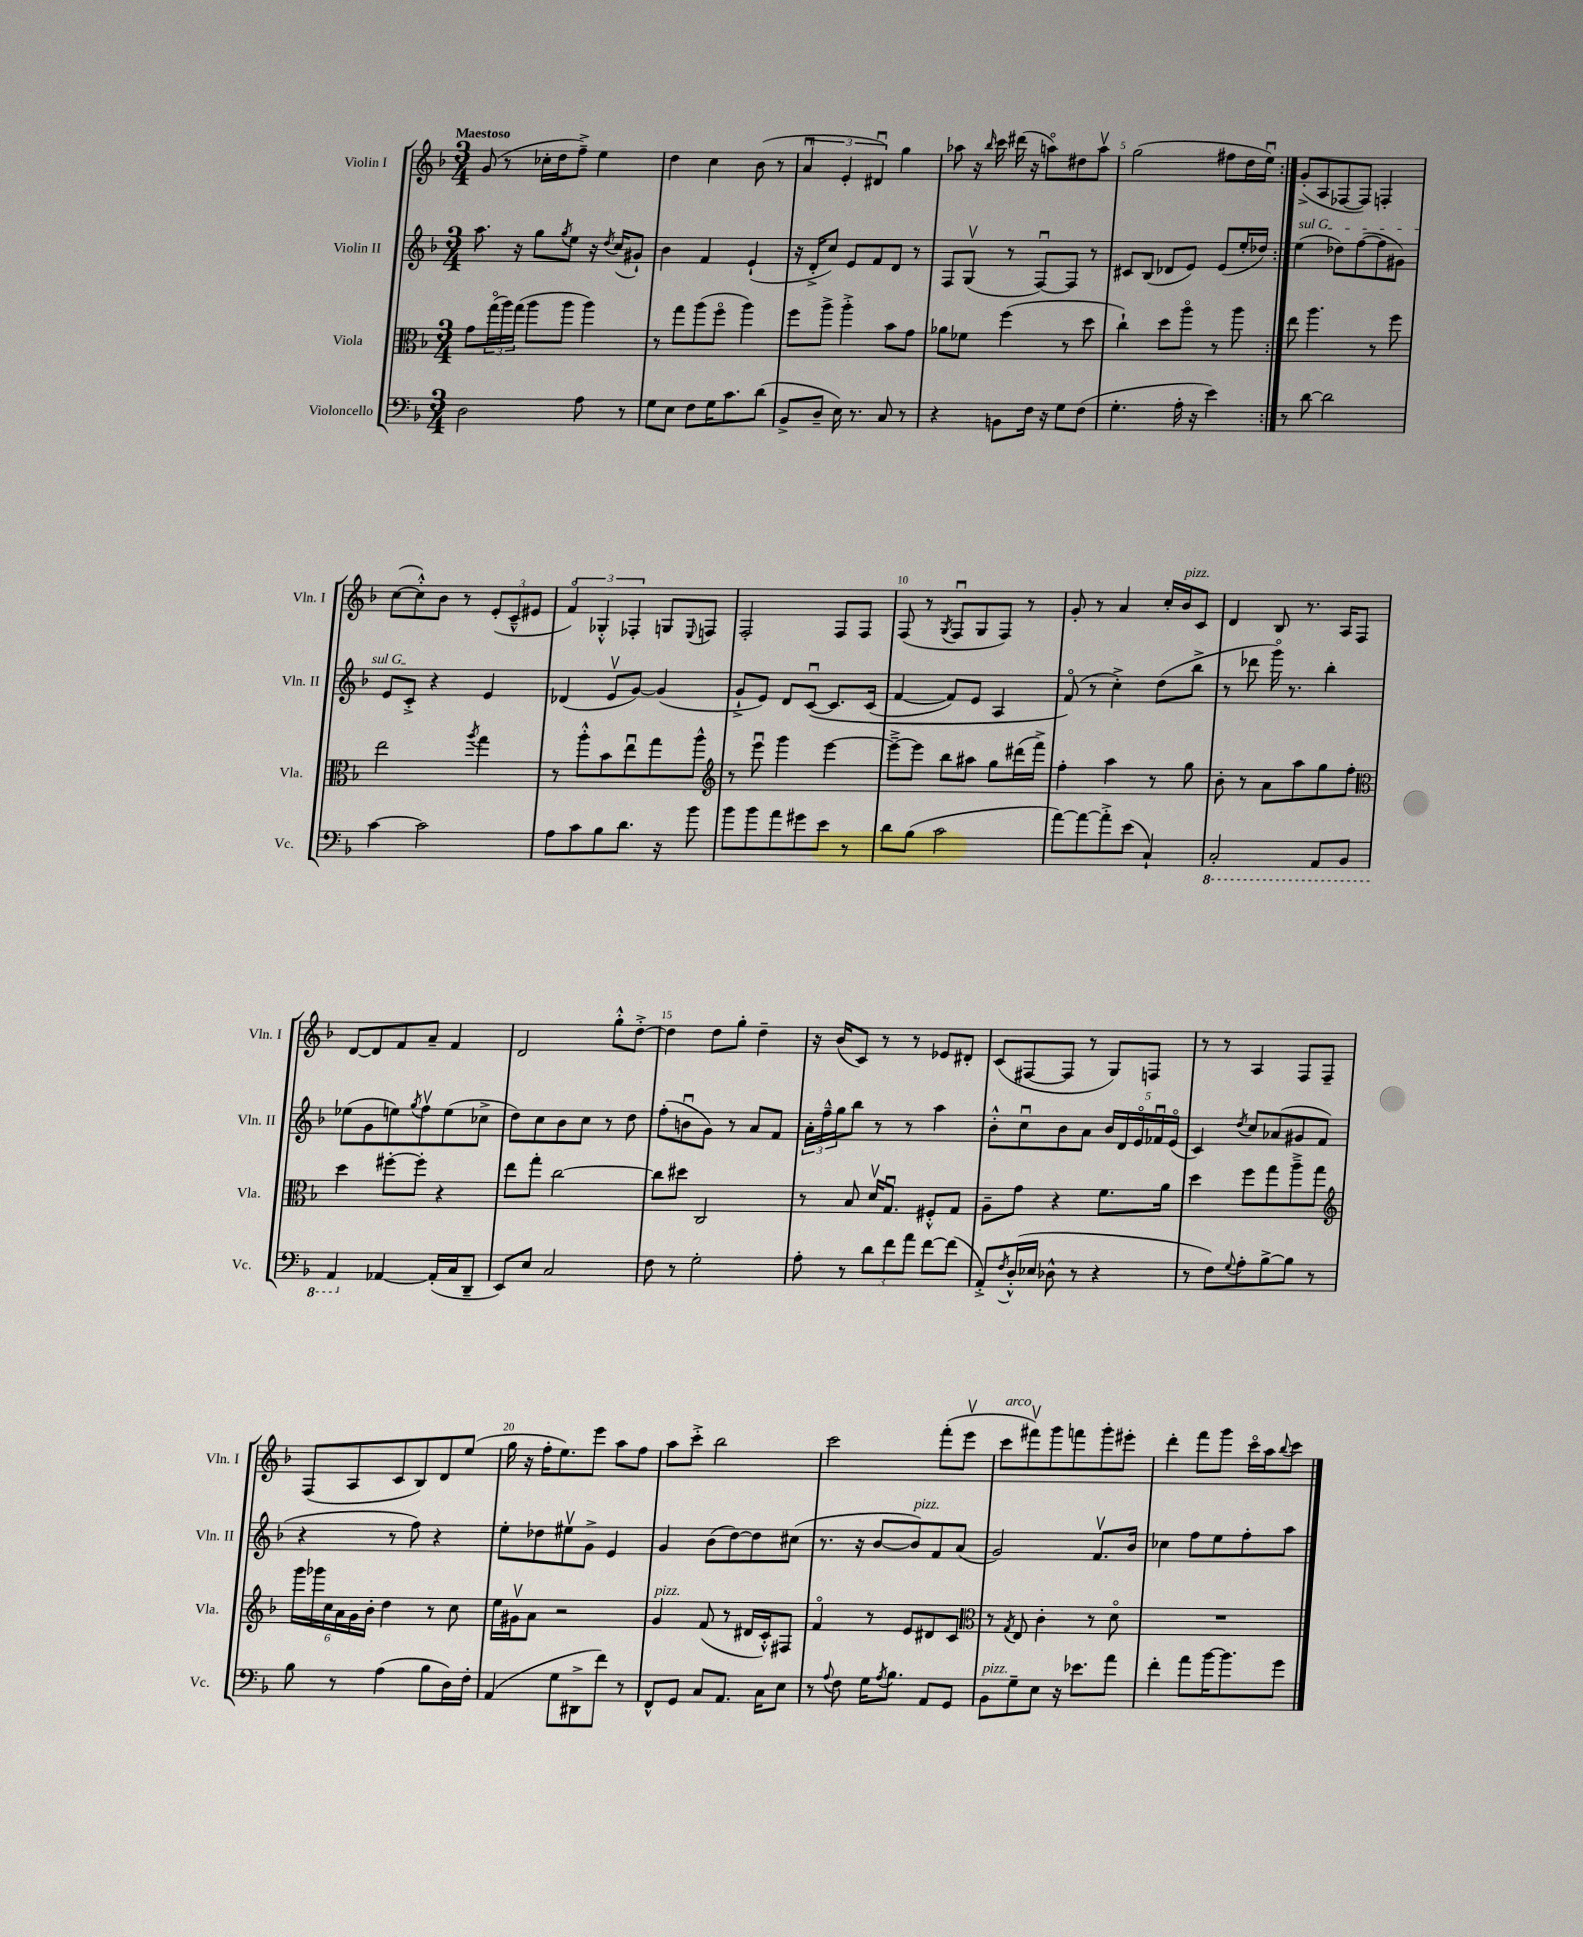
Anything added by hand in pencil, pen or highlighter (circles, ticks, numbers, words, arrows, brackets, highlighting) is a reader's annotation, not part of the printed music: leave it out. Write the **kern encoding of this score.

**kern	**kern	**kern	**kern
*staff4	*staff3	*staff2	*staff1
*clefF4	*clefC3	*clefG2	*clefG2
*k[b-]	*k[b-]	*k[b-]	*k[b-]
*M3/4	*M3/4	*M3/4	*M3/4
2D	8g	8.aa	(8g
.	(24ggo	.	8r
.	24aa)	.	.
.	.	16r	.
.	(24gg	.	.
.	8aa	8gg	16cc-'
.	.	.	16dd
.	.	8qgg	.
.	8aa	8ee	8ff~^)
8A	4aa)	16r	4ee
.	.	8qdd	.
.	.	(16cc	.
8r	.	8g#`)	.
=	=	=	=
8G	8r	4b-	4dd
8E	8gg	.	.
8F	(8aa	4f	4cc
16G	8ffo	.	.
8.c	.	.	.
.	4aa)	(4e`	(8b-
(8d	.	.	8r
=	=	=	=
8BB-^	8ff	16r	6au
.	.	16d'^	.
8D~	8aa^	8cc)	.
.	.	.	6e'
16E)	4aa'^	8e	.
8.r	.	.	.
.	.	.	6d#u)
.	.	8f	.
8C	8b-	8d	4gg
8r	8g	8r	.
=	=	=	=
4r	8a-	8F	8aa-
.	8f-	(8Gv	16r
.	.	.	16qqbb-
.	.	.	16ccc
8BB	(4ff	8r	(16ddd#
.	.	.	16r
16F	.	[8Fu)	8aao)
16r	.	.	.
8G	8r	8F]	8dd#
(8F	8dd	8r	8aav
=	=	=	=
4.G'	4cc`)	8c#	(2gg
.	.	(8B-	.
.	8dd	8d-	.
16A'	8aao	8e)	.
16r	.	.	.
4e)	8r	(8e	8ff#
.	8aa	16ee'	16dd
.	.	16dd-)	16eeu)
=:|!	=:|!	=:|!	=:|!
8r	8ee	(4ee	(8g'^
[8d	4.aa	.	8A
2d]	.	8dd-)	[8F-
.	.	([8ff	8F-])
.	8r	8ff]	4F'
.	8ff	8g#)	.
=	=	=	=
[4c	2ee	8e	([8cc
.	.	8c'^	8cc'^^])
2c]	.	4r	8b-
.	.	.	8r
.	8qaa	.	.
.	4gg	4e	(12e'
.	.	.	12c~^^
.	.	.	12e#
=	=	=	=
8A	8r	(4d-	6fo)
8c	8aa'^^	.	.
.	.	.	6G-'^^
8B-	8b-	8ev	.
.	.	.	6F-'
8.d	8eeu	[8g)	.
.	8gg	(4g]	8G
16r	.	.	.
.	.	.	8qqE
8b-	8aa^^	.	8F
=	=	=	=
*	*clefG2	*	*
8b-	8r	8g`^	2F'
8b-	8eeeu	8e)	.
8a	4ggg	8d	.
8g#	.	&([8cu	.
8e	[4eee	8.c]	8F
8r	.	.	8F
.	.	(16c	.
=	=	=	=
8d	8eee~^_	[4f	(8F
(8B-	8eee]	.	8r
.	.	.	8qG
2c	8bb-	8f])	8Fu
.	8aa#	8e	8G
.	8gg	4A	8F)
.	(16ddd#	.	8r
.	16fff^)	.	.
=	=	=	=
[8a)	4ff'	(8fo&)	8g'
8a_	.	8r	8r
8a'^]	4aa	4cc'^)	4a
(8e	.	.	.
4C`)	8r	(8dd	16cc'
.	.	.	16b-
.	8gg	8bb-^	8c
=	=	=	=
2CC'	8b-'	8r	4d
.	8r	8ddd-	.
.	8a	16gggo)	8B-
.	.	8.r	.
.	8aa	.	8.r
8AAA	8gg	4bb-'	.
.	.	.	16A
8BBB-	8ff'	.	8F
=	=	=	=
*	*clefC3	*	*
4AAA	4dd	(8ee-	[8d
.	.	8g	8d]
[4AA-	[8ff#'	8ee)	8f
.	.	8qgg	.
.	8ff#']	8ffv	8a~
(16AA-']	4r	(8ee	4f
16C	.	.	.
8DD~	.	8cc-^	.
=	=	=	=
8EE)	8ee	8dd)	2d
8E	8gg'	8cc	.
2C	[2cc	8b-	.
.	.	8cc	.
.	.	8r	8gg'^^
.	.	8dd	[8dd'^
=	=	=	=
8F	8cc]	(8ff'	4dd]
8r	8dd#	8bu	.
2G'	2C	8g)	8dd
.	.	8r	8gg'
.	.	8a	4dd~
.	.	8f	.
=	=	=	=
8A'	8r	24a'	16r
.	.	24ff~^^	.
.	.	.	(16b-
.	.	24gg	.
8r	8B-	8bb-	8c)
12d	16dv	8r	8r
.	8.Gu	.	.
12f	.	.	.
.	.	8r	8r
12a	.	.	.
[8f	8F#'^^	4aa	8e-
(8f]	8G	.	8d#'
=	=	=	=
8AA'^)	8A~	8b-'^^	(8c
8qF	.	.	.
(16D'^^	8g	8ccu	[8F#
16E-	.	.	.
8D-^^	4r	8b-	8F#]
8r	.	8a	8r
4r	8.f	20b-	8G)
.	.	20d	.
.	.	20eo	.
.	.	.	8F
.	.	20f-u	.
.	16a	.	.
.	.	(20eo	.
=	=	=	=
8r	4dd	4c)	8r
8F)	.	.	8r
8qqG	.	8qdd	.
8A'	8ff	8cc	4A
[8B-^	8gg	(8a-	.
8B-]	8aa~^	8g#	8F
8r	8gg	8f	8F~
=	=	=	=
*	*clefG2	*	*
8B-	24ggg	4r	(8F
.	24ggg-	.	.
.	24cc	.	.
8r	24a	.	8A
.	24g	.	.
.	24b-'	.	.
(4A	4dd	8r	8c
.	.	8ff)	8B-)
8B-	8r	4r	8d
16D)	8cc	.	(8ee
16F'	.	.	.
=	=	=	=
(4AA	16ee	8ee'	16gg
.	16g#v	.	16r
.	8a	8dd-	16ff'
.	.	.	8.ee)
8G	2r	8ee#v	.
8DD#^	.	8g^	8eee
8f)	.	4e	8aa
8r	.	.	8ff
=	=	=	=
8FF^^	4g	4g	8aa
8GG	.	.	8ccc'^
8C	(8f	(8b-	2bb-
8.AA	8r	[8dd)	.
.	16d#	8dd]	.
16C	16c'^^)	.	.
8E	8F#	(8cc#	.
=	=	=	=
8r	4fo	8.r	2ccc
8qqA	.	.	.
8F	.	.	.
.	.	16r	.
16G	8r	[8b-	.
8qA	.	.	.
8.B-	.	.	.
.	8e	8b-])	.
8AA	8d#	8f	(8fff'
8GG	8c	(8a	8eeev
=	=	=	=
*	*clefC3	*	*
8BB-	8r	2g)	8ccc
.	8qG	.	.
8G~	8E	.	8fff#v)
8E	4c'	.	8ggg
16r	.	.	8fff
8.e-	.	.	.
.	8r	8.fv	8ggg'
8a	8do	.	8eee#'
.	.	16b-	.
=	=	=	=
4f'	2.r	4cc-	4ddd'
8a	.	8ff	8fff
[16b-	.	8ee	8ggg
8.b-]	.	.	.
.	.	8ff'	16ccco
.	.	.	16aa
.	.	.	8qqbb-
8g	.	8aa	8ccc
==	==	==	==
*-	*-	*-	*-
